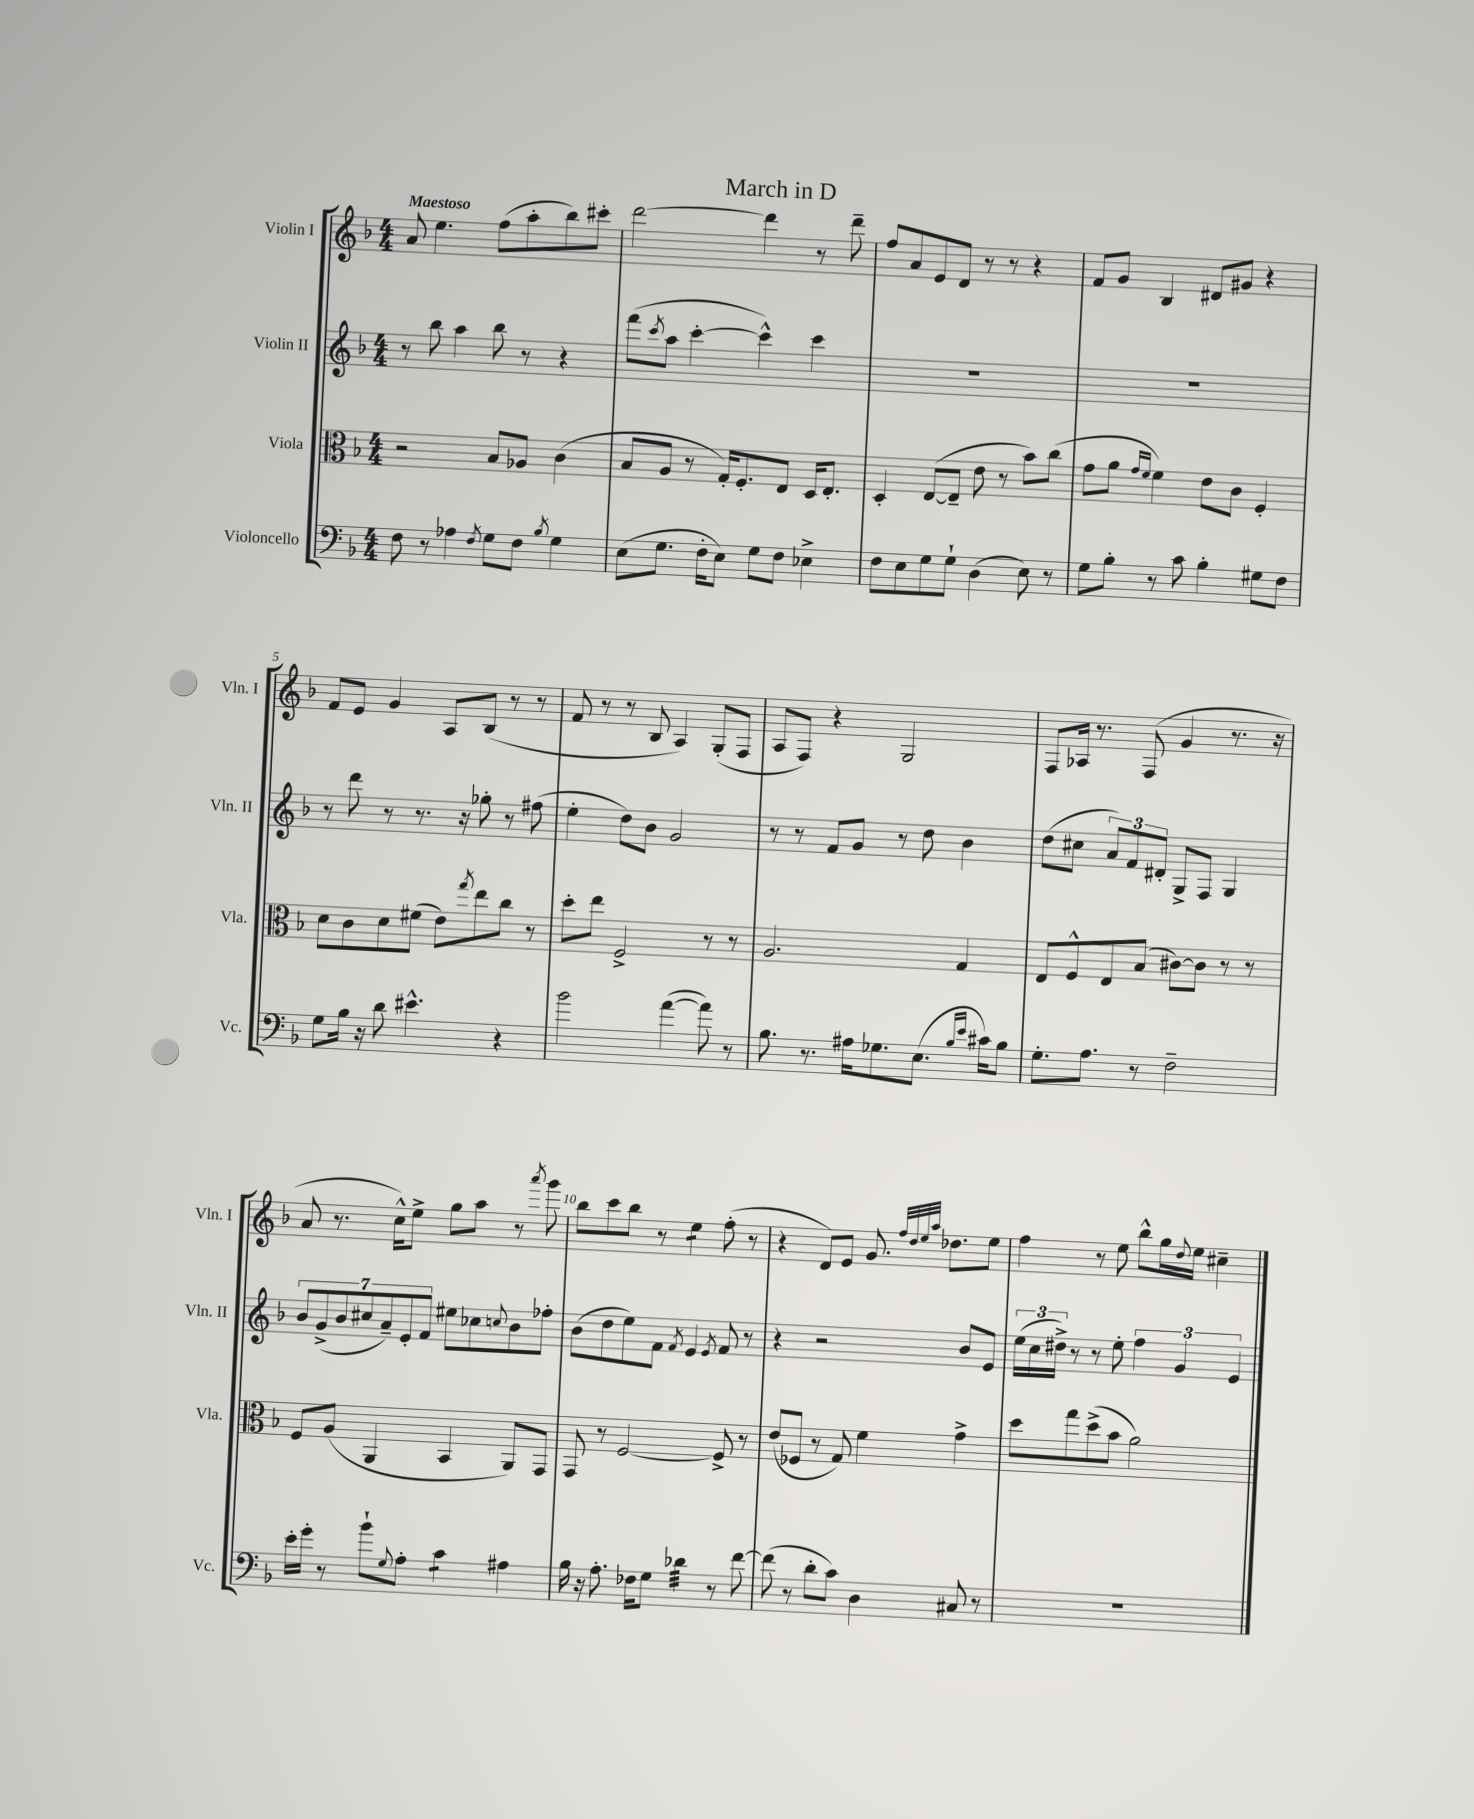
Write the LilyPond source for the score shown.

\header { title = "March in D" }
<<
\new StaffGroup <<
\new Staff = "s0" \with { instrumentName = "Violin I" shortInstrumentName = "Vln. I" } {
    \clef treble \key f \major \numericTimeSignature \time 4/4 \tempo "Maestoso"
    a'8 e''4. f''8( a''8-. bes''8) cis'''8-. |
    d'''2~ d'''4 r8 d'''8-- |
    f''8 a'8 e'8 d'8 r8 r8 r4 |
    f'8 g'8 bes4 dis'8 gis'8 r4 |
    f'8 e'8 g'4 a8 bes8( r8 r8 |
    f'8 r8 r8 bes8 a4) g8-.( f8 |
    a8 f8) r4 g2 |
    f8 aes16 r8. f8( g'4 r8. r16 |
    a'8 r8. c''16-^) e''8-> g''8 a''8 r8 \acciaccatura { a'''8 } g'''8 |
    bes''8 c'''8 bes''8 r8 e''4:8 f''8-.( r8 |
    r4 d'8) e'8 g'8. \grace { f''32 d''32 e''32 a''32 } des''8. e''8 |
    f''4 r8 e''8 bes''8-^ g''16 \appoggiatura { d''8 } e''16 cis''4-- \bar "|." |
}
\new Staff = "s1" \with { instrumentName = "Violin II" shortInstrumentName = "Vln. II" } {
    \clef treble \key f \major \numericTimeSignature \time 4/4
    r8 bes''8 a''4 bes''8 r8 r4 |
    f'''8( \acciaccatura { c'''8 } a''8 c'''4~-. c'''4-^) c'''4 |
    R1 |
    R1 |
    r8 d'''8 r8 r8. r16 ges''8-. r8 fis''8( |
    e''4-. d''8) bes'8 g'2 |
    r8 r8 f'8 g'8 r8 d''8 bes'4 |
    d''8( cis''8 \tuplet 3/2 { a'8) f'8 dis'8-. } g8-> f8 g4 |
    \tuplet 7/4 { bes'8 g'8->( bes'8 cis''8 a'8--) e'8-. f'8 } eis''8 ces''8 \appoggiatura { c''8 } bes'8 fes''8-. |
    bes'8( d''8 e''8) f'8 \acciaccatura { f'8 } e'4 \acciaccatura { e'8 } f'8 r8 |
    r4 r2 bes'8 e'8 |
    \tuplet 3/2 { e''16( c''16 dis''16->) } r8 r8 e''8-. \tuplet 3/2 { f''4 g'4 e'4 } \bar "|." |
}
\new Staff = "s2" \with { instrumentName = "Viola" shortInstrumentName = "Vla." } {
    \clef alto \key f \major \numericTimeSignature \time 4/4
    r2 bes8 aes8 c'4( |
    bes8 a8 r8 g16-.) f8.-. e8 d16 e8.-. |
    d4-. e8~( e8-- e'8 r8 bes'8) c''8( |
    g'8 a'8 \grace { g'16 f'16 } f'4) e'8 c'8 f4-. |
    d'8 c'8 d'8 fis'8( e'8) \acciaccatura { g''8 } e''8 c''8 r8 |
    d''8-. e''8 f2-> r8 r8 |
    a2. g4 |
    e8 f8-^ e8 bes8( cis'8~) cis'8 r8 r8 |
    f8 a8( a,4 bes,4 a,8) g,8 |
    g,8 r8 f2~ f8-> r8 |
    e'8( fes8 r8 g8) f'4 g'4-> |
    d''8 g''8 d''8->( bes'8 a'2) \bar "|." |
}
\new Staff = "s3" \with { instrumentName = "Violoncello" shortInstrumentName = "Vc." } {
    \clef bass \key f \major \numericTimeSignature \time 4/4
    f8 r8 aes4 \acciaccatura { f8 } g8 f8 \acciaccatura { bes8 } g4 |
    e8( g8. f16-. e8) g8 f8 ees4-> |
    f8 e8 g8 g8-! d4( e8) r8 |
    g8 bes8-. r8 c'8 bes4-. gis8 f8 |
    g8 bes16 r16 d'8 eis'4.-^ r4 |
    bes'2 a'4~( a'8) r8 |
    bes8. r8. ais16 ges8. e8.( \grace { bes16 e'16 } cis'16) bes8 |
    g8.-. a8. r8 f2-- |
    e'16-. g'16-. r8 bes'8-! \appoggiatura { g8 } a8-. c'4:8 ais4 |
    bes16 r16 a8.-. fes16 g8 des'4:32 r8 f'8~ |
    f'8( r8 d'8-. c'8) d4 cis8 r8 |
    R1 \bar "|." |
}
>>
>>
\layout { \context { \Score \override BarNumber.break-visibility = ##(#f #t #t) barNumberVisibility = #(every-nth-bar-number-visible 5) } }
